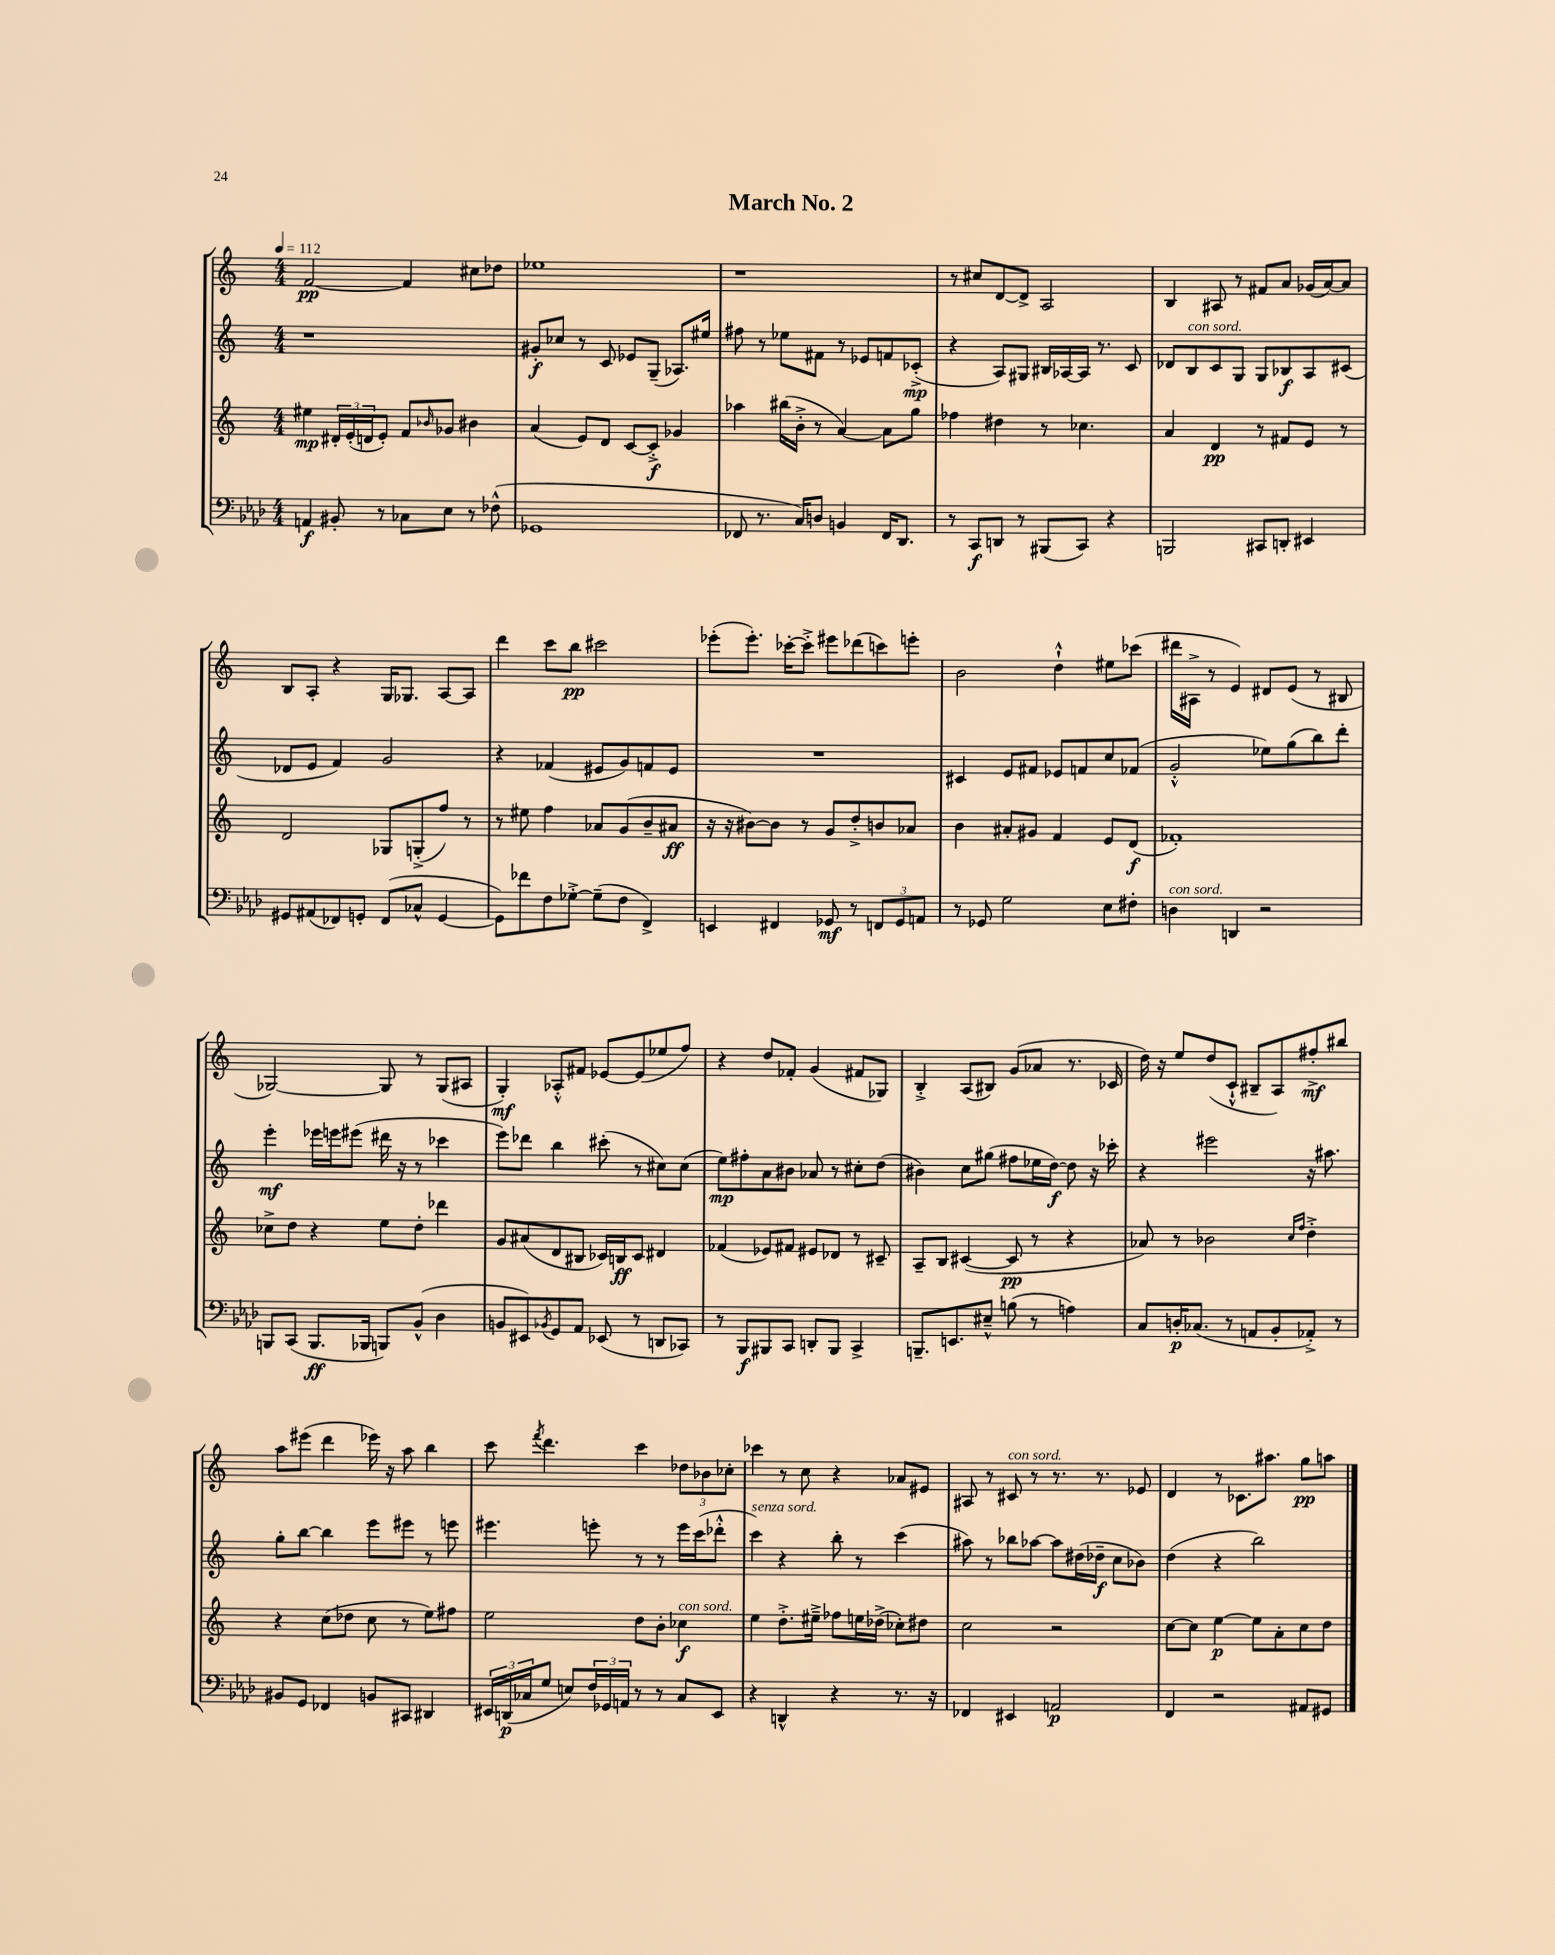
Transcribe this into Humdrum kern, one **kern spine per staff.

**kern	**dynam	**kern	**dynam	**kern	**dynam	**kern	**dynam
*part4	*part4	*part3	*part3	*part2	*part2	*part1	*part1
*staff4	*staff4	*staff3	*staff3	*staff2	*staff2	*staff1	*staff1
*clefF4	*	*clefG2	*	*clefG2	*	*clefG2	*
*k[b-e-a-d-]	*	*k[]	*	*k[]	*	*k[]	*
*M4/4	*	*M4/4	*	*M4/4	*	*M4/4	*
*MM112	*	*MM112	*	*MM112	*	*MM112	*
=1	=1	=1	=1	=1	=1	=1	=1
4AAn/	f	4ee#X\	mp	1r	.	[2f/	pp
8BB#X'/	.	24d#X'/LL	.	.	.	.	.
.	.	(24e'/	.	.	.	.	.
.	.	24dn/J	.	.	.	.	.
8r	.	8e'/J)	.	.	.	.	.
8C-X\L	.	8f/L	.	.	.	4f/]	.
.	.	16qqb-X/	.	.	.	.	.
8E-\J	.	8g-X/J	.	.	.	.	.
8r	.	4b#X\	.	.	.	8cc#X\L	.
(8F-X^^\	.	.	.	.	.	8dd-X\J	.
=2	=2	=2	=2	=2	=2	=2	=2
1GG-X	.	(4a/	.	8g#X'/L	f	1ee-X	.
.	.	.	.	8cc-X/J	.	.	.
.	.	8e/L)	.	8r	.	.	.
.	.	8d/J	.	8c/	.	.	.
.	.	[8c/L	.	8e-X/L	.	.	.
.	.	8c'^/J]	f	(8G~/J	.	.	.
.	.	4g-X/	.	8.A-X/L)	.	.	.
.	.	.	.	16ee#X/Jk	.	.	.
=3	=3	=3	=3	=3	=3	=3	=3
8FF-X/	.	4aa-X\	.	8ff#X\	.	1r	.
8.r	.	.	.	8r	.	.	.
.	.	(16bb#X\LL	.	8ee-X\L	.	.	.
16C/KL)	.	16b'^\JJ	.	.	.	.	.
8Dn/J	.	8r	.	8f#X\J	.	.	.
4BBn/	.	[4a/)	.	8r	.	.	.
.	.	.	.	8e-X/L	.	.	.
16FF-/KL	.	8a\L]	.	8fn/	.	.	.
8.DD-/J	.	.	.	.	.	.	.
.	.	8gg\J	.	(8c-X'^/J	mp	.	.
=4	=4	=4	=4	=4	=4	=4	=4
8r	.	4ff-X\	.	4r	.	8r	.
8CC/L	f	.	.	.	.	8cc#X/L	.
8DDn/J	.	4dd#X\	.	8A/L)	.	[8d/	.
8r	.	.	.	8G#X/J	.	8d^/J]	.
(8BBB#X/L	.	8r	.	16B#X/LL	.	2A/	.
.	.	.	.	[16A-X/	.	.	.
8CC/J)	.	4.cc-X\	.	16A-/JJ]	.	.	.
.	.	.	.	8.r	.	.	.
4r	.	.	.	.	.	.	.
.	.	.	.	8c/	.	.	.
=5	=5	=5	=5	=5	=5	=5	=5
2BBBn/	.	4a/	.	8d-X/L	.	4B/	.
!	!	!	!	!LO:TX:a:i:t=con sord.	!	!	!
.	.	.	.	8B/	.	.	.
.	.	4d/	pp	8c/	.	8A#X/	.
.	.	.	.	8G/J	.	8r	.
8CC#X/L	.	8r	.	8G/L	.	8f#X/L	.
8DDn'/J	.	8f#X/L	.	8B-X/	f	8a/J	.
4EE#X/	.	8e/J	.	8A/	.	(16g-X/LL	.
.	.	.	.	.	.	[16a/J)	.
.	.	8r	.	(8c#X/J	.	8a/J]	.
!!LO:LB:g=z
=6	=6	=6	=6	=6	=6	=6	=6
8GG#X/L	.	2d/	.	8d-X/L	.	8B/L	.
(8AA#X/	.	.	.	8e/J	.	8A'/J	.
8FF-X/)	.	.	.	4f/)	.	4r	.
8GGn'/J	.	.	.	.	.	.	.
(8FF-/L	.	8G-X/L	.	2g/	.	16G/KL	.
.	.	.	.	.	.	8.G-X/J	.
8C-X^^/J	.	(8Gn'^/	.	.	.	.	.
[4GG/	.	8ff/J)	.	.	.	[8A/L	.
.	.	8r	.	.	.	8A/J]	.
=7	=7	=7	=7	=7	=7	=7	=7
8GG\L])	.	8r	.	4r	.	4ddd\	.
8f-X\	.	8ee#X\	.	.	.	.	.
8F\	.	4ff\	.	(4f-X/	.	8ccc\L	.
[8G-X'^\J	.	.	.	.	.	8bb\J	pp
(8G-~\L]	.	8a-X/L	.	8e#X/L	.	2ccc#X\	.
8F\J	.	(8g/	.	8g/)	.	.	.
4FF^/)	.	8b~/	.	8fn/	.	.	.
.	.	8a#X/J	ff	8e#/J	.	.	.
=8	=8	=8	=8	=8	=8	=8	=8
4EEn/	.	16r	.	1r	.	(8eee-X'\L	.
.	.	16r	.	.	.	.	.
.	.	[8b#X\L)	.	.	.	8.eee-'\J)	.
4FF#X/	.	8b#\J]	.	.	.	.	.
.	.	.	.	.	.	[16ccc-X'\KL	.
.	.	8r	.	.	.	8ccc-'^\J]	.
8GG-X/	mf	8g/L	.	.	.	8eee#X\L	.
8r	.	8dd'^/	.	.	.	(8ddd-X\	.
12FFn/L	.	8bn/	.	.	.	8cccn\)	.
12GG-/	.	.	.	.	.	.	.
.	.	8a-X/J	.	.	.	8eeen'\J	.
12AAn/J	.	.	.	.	.	.	.
=9	=9	=9	=9	=9	=9	=9	=9
8r	.	4b\	.	4c#X/	.	2b\	.
8GG-X/	.	.	.	.	.	.	.
2G\	.	8a#X'/L	.	8e/L	.	.	.
.	.	8g#X/J	.	8f#X/J	.	.	.
.	.	4f/	.	8e-X/L	.	4dd`^^\	.
.	.	.	.	8fn/	.	.	.
8E-\L	.	8e/L	.	8cc/	.	8ee#X\L	.
8F#X'\J	.	(8d/J	f	(8f-X/J	.	(8ccc-X\J	.
=10	=10	=10	=10	=10	=10	=10	=10
!LO:TX:a:i:t=con sord.	!	!	!	!	!	!	!
4Dn\	.	1f-X')	.	2g'^^/	.	16ddd#X\LL	.
.	.	.	.	.	.	16A#X^\JJ	.
.	.	.	.	.	.	8r	.
4DDn/	.	.	.	.	.	4e/)	.
2r	.	.	.	8ee-X\L)	.	8d#X/L	.
.	.	.	.	(8gg\	.	(8e/J	.
.	.	.	.	8bb\)	.	8r	.
.	.	.	.	8ddd'\J	.	8B#X/	.
!!LO:LB:g=z
=11	=11	=11	=11	=11	=11	=11	=11
8BBBn/L	.	8cc-X^\L	.	4eee'\	mf	[2G-X/)	.
(8CC/J	.	8dd\J	.	.	.	.	.
8.BBB/L	ff	4r	.	16eee-X\LL	.	.	.
.	.	.	.	16eeen\J	.	.	.
.	.	.	.	(8eee#X\J	.	.	.
16BBB-X/Jk	.	.	.	.	.	.	.
8BBBn/L)	.	8ee\L	.	16ddd#X\	.	8G-/]	.
.	.	.	.	16r	.	.	.
(8BB-^^/J	.	8dd'\J	.	8r	.	8r	.
4D-\	.	4ddd-X\	.	4ccc-X\	.	(8G-/L	.
.	.	.	.	.	.	8A#X/J	.
=12	=12	=12	=12	=12	=12	=12	=12
8BBn/L	.	8g/L	.	8eee\L)	.	4G'/)	mf
8EE#X/)	.	(8a#X/	.	8ddd-X\J	.	.	.
8qBB-X/	.	.	.	.	.	.	.
8GG/	.	8d/	.	4bb\	.	8A-X'^^/L	.
8AA-/J	.	8B#X/J	.	.	.	8f#X/J	.
(8EE-X/	.	16c-X/LL)	.	(8ccc#X'\	.	[8e-X/L	.
.	.	16Bn/J	ff	.	.	.	.
8r	.	8c-/J	.	8r	.	(8e-/]	.
8DDn/L	.	4d#X/	.	8cc#X\L)	.	8ee-X/	.
8CC-X/J)	.	.	.	(8cc#\J	.	8ff/J)	.
=13	=13	=13	=13	=13	=13	=13	=13
8r	.	(4f-X/	.	8ee\L)	mp	4r	.
8BBB-/L	f	.	.	8ff#X'\	.	.	.
8BBB#X/	.	8e-X/L)	.	8a\	.	8dd/L	.
8CC/J	.	8f#X/J	.	8b#X\J	.	8f-X'/J	.
8DDn'/L	.	8e#X/L	.	8a-X/	.	(4g/	.
8BBB#/J	.	8d-X/J	.	8r	.	.	.
4CC^/	.	8r	.	8cc#X'\L	.	8f#X/L	.
.	.	8c#X~/	.	(8dd\J	.	8G-X/J)	.
=14	=14	=14	=14	=14	=14	=14	=14
8.BBBn~/L	.	8A~/L	.	4b#X\)	.	4B'^/	.
.	.	8B/J	.	.	.	.	.
8.EEn/	.	.	.	.	.	.	.
.	.	([4c#X/	.	8cc\L	.	(8A/L	.
8E#X~^^/J	.	.	.	(8gg#X\J	.	8B#X/J)	.
(8Bn\	.	8c#/]	pp	8ff#X\L	.	(8g/L	.
8r	.	8r	.	16ee-X\L	.	8a-X/J	.
.	.	.	.	[16dd\JJ)	f	.	.
4An\)	.	4r	.	8dd\]	.	8.r	.
.	.	.	.	16r	.	.	.
.	.	.	.	16ccc-X'\	.	16c-X/	.
=15	=15	=15	=15	=15	=15	=15	=15
8C/L	.	8a-X/)	.	4r	.	16dd\)	.
.	.	.	.	.	.	16r	.
16Dn'/K	p	8r	.	.	.	8ee/L	.
(8.C-X/J	.	.	.	.	.	.	.
.	.	2b-X\	.	2eee#X\	.	(8dd/	.
8r	.	.	.	.	.	8c`^^/J	.
8AAn/L	.	.	.	.	.	8B#X~/L	.
8BB-'/	.	.	.	.	.	8A/)	.
.	.	16qqcc/LL	.	.	.	.	.
.	.	16qqff/JJ	.	.	.	.	.
8AA-X'^/J)	.	4dd'^\	.	16r	.	8ff#X'^/	mf
.	.	.	.	8.aa#X\	.	.	.
8r	.	.	.	.	.	8bb#X/J	.
!!LO:LB:g=z
=16	=16	=16	=16	=16	=16	=16	=16
8BB#X/L	.	4r	.	8gg'\L	.	8aa\L	.
8GG/J	.	.	.	[8bb\J	.	(8eee#X\J	.
4FF-X/	.	(8cc\L	.	4bb\]	.	4ddd\	.
.	.	8dd-X\J	.	.	.	.	.
8BBn/L	.	8cc\	.	8eee\L	.	16eee-X\)	.
.	.	.	.	.	.	16r	.
8CC#X/J	.	8r	.	8eee#X\J	.	8aa\	.
4DD#X/	.	8ee\L)	.	8r	.	4bb\	.
.	.	8ff#X\J	.	8eeen\	.	.	.
=17	=17	=17	=17	=17	=17	=17	=17
24EE#X/LL	.	2ee\	.	4.eee#X\	.	8ccc\	.
(24DDn/	p	.	.	.	.	.	.
24C-X/J	.	.	.	.	.	.	.
.	.	.	.	.	.	8qfff/	.
8G/J	.	.	.	.	.	4.ddd\	.
8En/L)	.	.	.	.	.	.	.
24F/L	.	.	.	8eeen'\	.	.	.
24GG-X/	.	.	.	.	.	.	.
24AAn/JJ	.	.	.	.	.	.	.
8r	.	8dd\L	.	8r	.	4ccc\	.
8r	.	8b'\J	.	8r	.	.	.
!	!	!LO:TX:a:i:t=con sord.	!	!	!	!	!
8C-/L	.	4cc-X\	f	16eee\LL	.	12dd-X\L	.
.	.	.	.	(16ccc\J	.	.	.
.	.	.	.	.	.	12b-X\	.
8EE#/J	.	.	.	8ddd-X'^^\J	.	.	.
.	.	.	.	.	.	12cc-X'\J	.
=18	=18	=18	=18	=18	=18	=18	=18
!	!	!	!	!LO:TX:a:i:t=senza sord.	!	!	!
4r	.	4ee\	.	4ccc\)	.	4ccc-X\	.
4DDn^^/	.	8.dd'^\L	.	4r	.	8r	.
.	.	.	.	.	.	8cc\	.
.	.	16ee#X~^\Jk	.	.	.	.	.
4r	.	8ff-X\L	.	8bb'\	.	4r	.
.	.	16een\L	.	8r	.	.	.
.	.	(16dd-X^\JJ	.	.	.	.	.
8.r	.	8cc-X'\L)	.	(4ccc\	.	8a-X/L	.
.	.	8dd#X\J	.	.	.	8e#X/J	.
16r	.	.	.	.	.	.	.
=19	=19	=19	=19	=19	=19	=19	=19
4FF-X/	.	2cc\	.	8aa#X\)	.	8A#X/	.
.	.	.	.	8r	.	8r	.
!	!	!	!	!	!	!LO:TX:a:i:t=con sord.	!
4EE#X/	.	.	.	8bb-X\L	.	8c#X/	.
.	.	.	.	[8aa-X\J	.	8r	.
2AAn/	p	2r	.	8aa-\L]	.	8.r	.
.	.	.	.	(16dd#X\L	.	.	.
.	.	.	.	16dd-X~\JJ	f	8.r	.
.	.	.	.	8cc\L	.	.	.
.	.	.	.	8b-X\J)	.	8e-X/	.
=20	=20	=20	=20	=20	=20	=20	=20
4FF/	.	[8cc\L	.	(4dd\	.	4d/	.
.	.	8cc\J]	.	.	.	.	.
2r	.	[4ee\	p	4r	.	8r	.
.	.	.	.	.	.	8.c-X\L	.
.	.	8ee\L]	.	2bb\)	.	.	.
.	.	.	.	.	.	8.aa#X\J	.
.	.	8a'\	.	.	.	.	.
8AA#X/L	.	8cc\	.	.	.	8gg\L	pp
8GG#X/J	.	8dd\J	.	.	.	8aan\J	.
==	==	==	==	==	==	==	==
*-	*-	*-	*-	*-	*-	*-	*-
